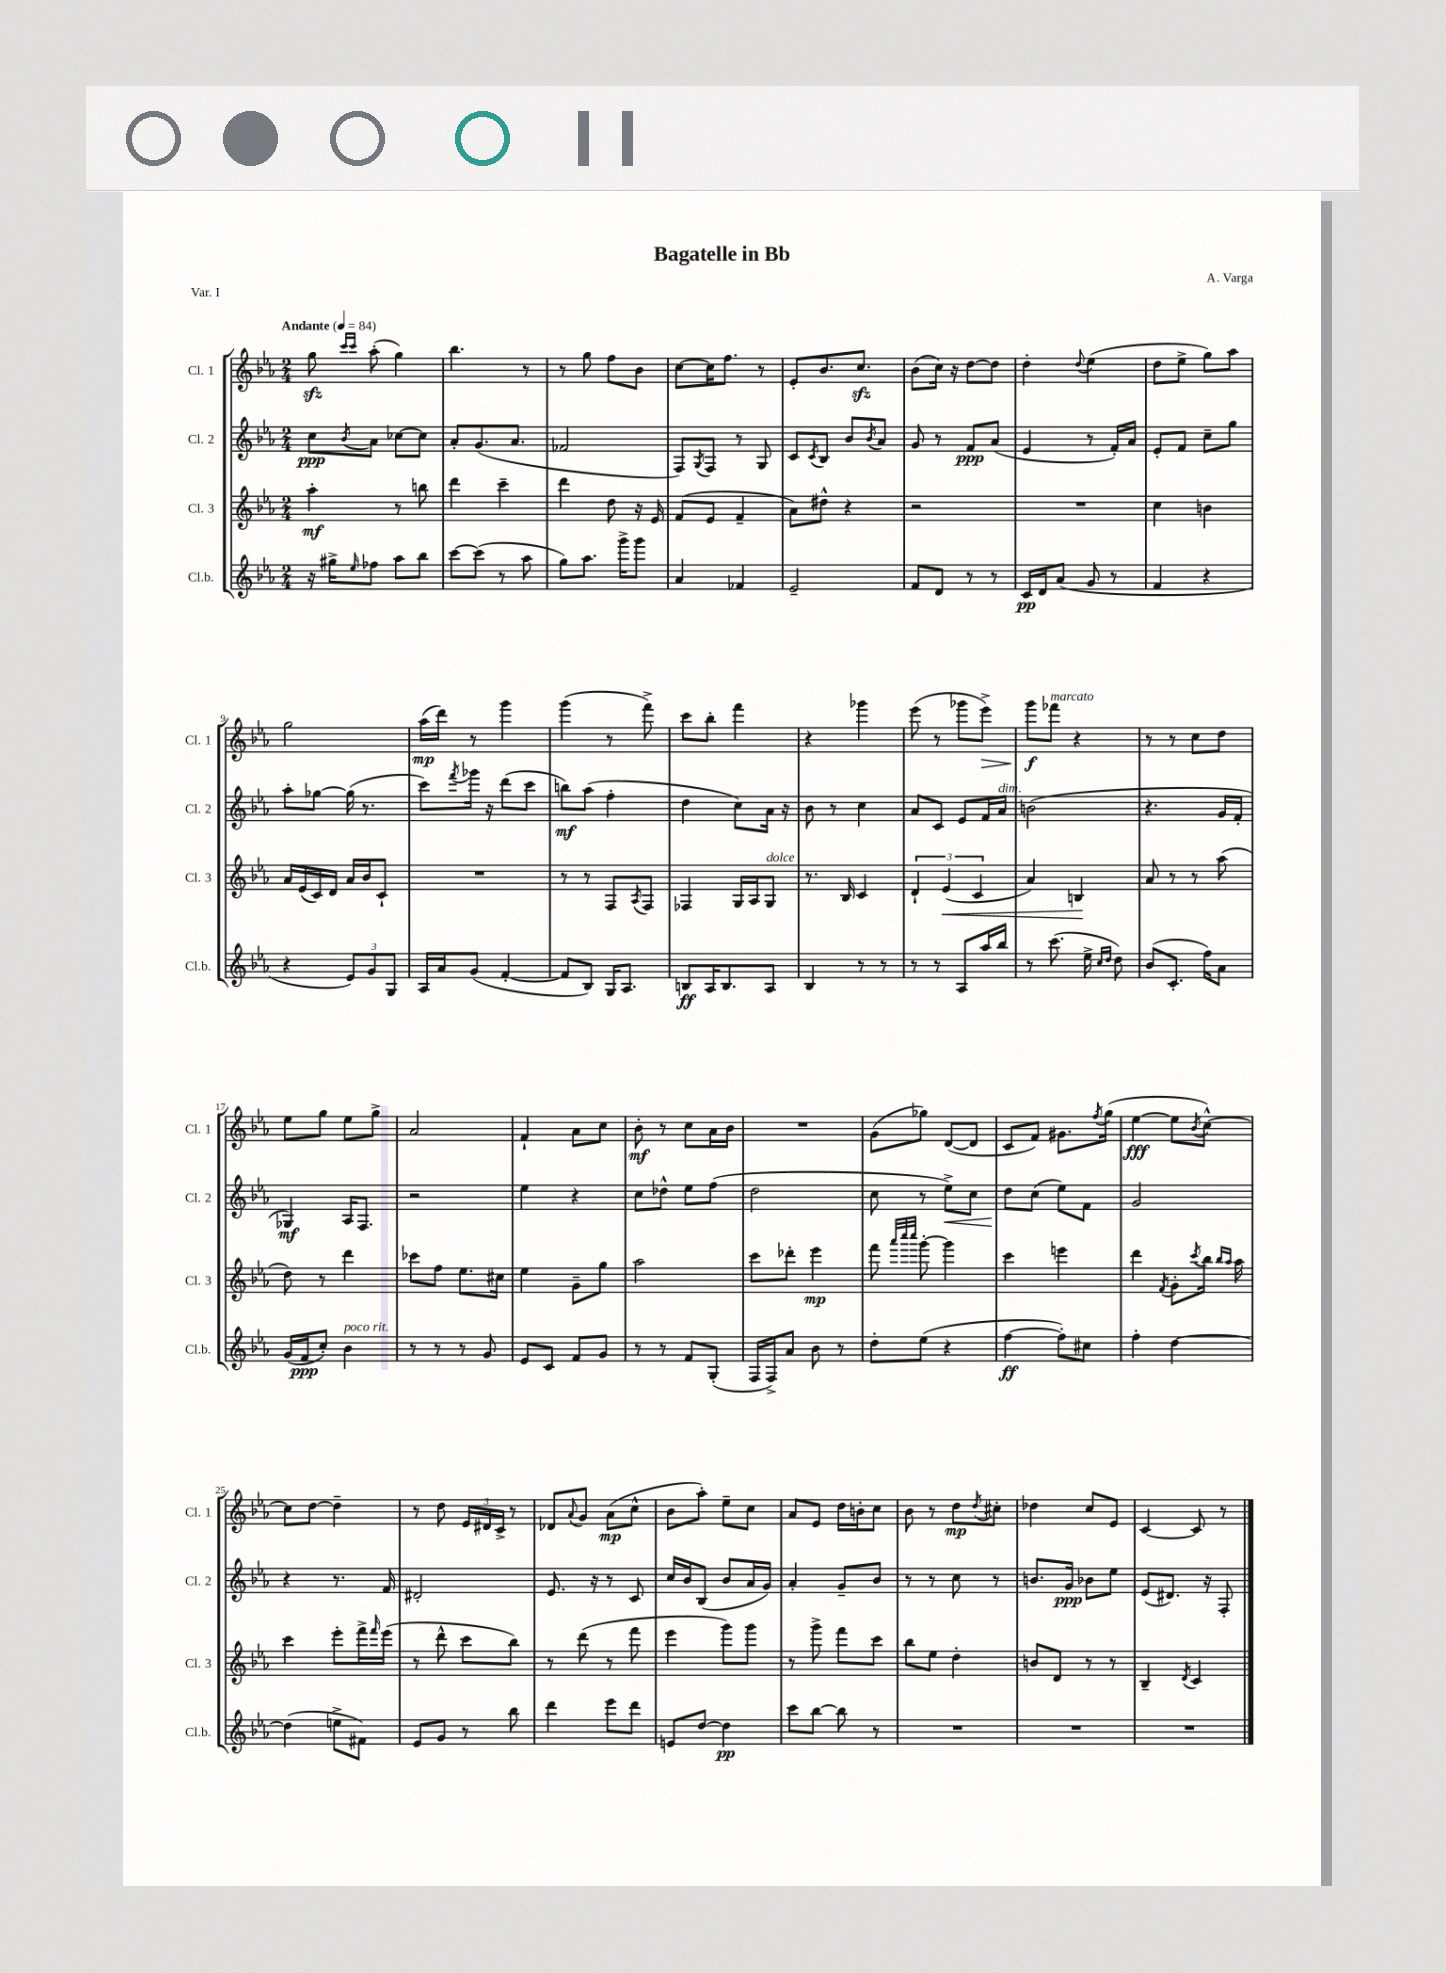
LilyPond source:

\header { title = "Bagatelle in Bb" composer = "A. Varga" piece = "Var. I" }
<<
\new StaffGroup <<
\new Staff = "s0" \with { instrumentName = "Cl. 1" shortInstrumentName = "Cl. 1" } {
    \clef treble \key ees \major \numericTimeSignature \time 2/4 \tempo "Andante" 4 = 84
    g''8\sfz \grace { c'''16 c'''16 } aes''8-.( g''4) |
    bes''4. r8 |
    r8 g''8 f''8 bes'8 |
    c''8~ c''16 f''8. r8 |
    ees'8-. bes'8. c''8.\sfz |
    bes'8( c''16) r16 d''8~ d''8 |
    d''4-. \appoggiatura { d''8 } ees''4( |
    d''8 ees''8-> g''8) aes''8 |
    g''2 |
    aes''16\mp( d'''16) r8 g'''4 |
    g'''4( r8 f'''8->) |
    c'''8 bes''8-. f'''4 |
    r4 ges'''4 |
    ees'''8( r8 ges'''8 ees'''8->\>) |
    g'''8\f\! fes'''8^\markup { \italic "marcato" } r4 |
    r8 r8 c''8 d''8 |
    ees''8 g''8 ees''8 g''8-> |
    aes'2 |
    f'4-! aes'8 c''8 |
    bes'8-.\mf r8 c''8 aes'16 bes'16 |
    R2 |
    g'8( ges''8) d'8~( d'8 |
    c'8 f'8) gis'8. \acciaccatura { f''8 } g''16( |
    ees''4~\fff ees''8 \acciaccatura { bes'8 } c''8~-^) |
    c''8 d''8~ d''4-- |
    r8 d''8 \tuplet 3/2 { ees'16 dis'16 c'16-> } r8 |
    des'8 \appoggiatura { aes'8 } g'8 aes'8\mp( c''8-^ |
    bes'8 aes''8-.) ees''8-- c''8 |
    aes'8 ees'8 d''16 b'16-. c''8 |
    bes'8 r8 d''8\mp \acciaccatura { d''8 } cis''8-. |
    des''4 c''8 ees'8 |
    c'4~ c'8 r8 \bar "|." |
}
\new Staff = "s1" \with { instrumentName = "Cl. 2" shortInstrumentName = "Cl. 2" } {
    \clef treble \key ees \major \numericTimeSignature \time 2/4
    c''8\ppp \acciaccatura { bes'8 } aes'8 ces''8~ ces''8 |
    aes'8-. g'8.( aes'8. |
    fes'2 |
    f8) \acciaccatura { g8 } f8 r8 g8 |
    c'8 \acciaccatura { c'8 } bes8 bes'8 \acciaccatura { bes'8 } aes'8 |
    g'8 r8 f'8\ppp aes'8( |
    ees'4 r8 f'16-.) aes'16 |
    ees'8-. f'8 c''8-- g''8 |
    aes''8-. ges''8~ ges''16( r8. |
    c'''8) \acciaccatura { f'''8 } ges'''16 r16 d'''8( c'''8 |
    b''8\mf) aes''8( f''4-. |
    d''4 c''8) aes'16 r16 |
    bes'8 r8 c''4 |
    aes'8 c'8 ees'8 f'16 aes'16^\markup { \italic "dim." } |
    b'2( |
    r4. g'16 f'16-. |
    ges4\mf) aes16 f8. |
    r2 |
    ees''4 r4 |
    c''8 des''8-^ ees''8 f''8( |
    d''2 |
    c''8 r8 ees''8->\<) c''8 |
    d''8\! c''8( ees''8) f'8 |
    g'2 |
    r4 r8. f'16 |
    dis'2-. |
    ees'8. r16 r8 c'8 |
    c''16 bes'16 bes8( bes'8 aes'16 g'16) |
    aes'4-. g'8-- bes'8 |
    r8 r8 c''8 r8 |
    b'8. g'16\ppp bes'8 ees''8 |
    ees'8( dis'8.) r16 f8-. \bar "|." |
}
\new Staff = "s2" \with { instrumentName = "Cl. 3" shortInstrumentName = "Cl. 3" } {
    \clef treble \key ees \major \numericTimeSignature \time 2/4
    aes''4-.\mf r8 b''8 |
    d'''4 c'''4-- |
    d'''4 d''8 r16 ees'16 |
    f'8( ees'8 f'4-- |
    aes'8) dis''8-^ r4 |
    r2 |
    R2 |
    c''4 b'4 |
    aes'16 ees'16( c'16) d'16 aes'16 bes'16 c'8-! |
    R2 |
    r8 r8 f8 \acciaccatura { aes8 } f8 |
    fes4 g16 aes16 g8^\markup { \italic "dolce" } |
    r8. bes16 c'4 |
    \tuplet 3/2 { d'4-! ees'4\<( c'4 } |
    aes'4) b4\! |
    aes'8 r8 r8 aes''8( |
    d''8) r8 d'''4 |
    ces'''8 f''8 ees''8. cis''16 |
    ees''4 g'8-- g''8 |
    aes''2 |
    c'''8 des'''8-. ees'''4\mp |
    f'''8 \grace { aes'''32 c''''32 c''''32 } g'''8~-. g'''4 |
    c'''4 e'''4 |
    d'''4 \acciaccatura { f'8 } g'8-. \acciaccatura { c'''8 } bes''16 \grace { bes''16 aes''16 } aes''16 |
    c'''4 ees'''8-. f'''16-> \grace { f'''16 } ees'''16( |
    r8 d'''8-^ c'''8 bes''8) |
    r8 d'''8( r8 f'''8 |
    ees'''4 g'''8) g'''8 |
    r8 g'''8-> f'''8 c'''8 |
    bes''8 ees''8 d''4-. |
    b'8 d'8 r8 r8 |
    bes4-- \acciaccatura { d'8 } c'4 \bar "|." |
}
\new Staff = "s3" \with { instrumentName = "Cl.b." shortInstrumentName = "Cl.b." } {
    \clef treble \key ees \major \numericTimeSignature \time 2/4
    r16 gis''16-> \grace { ees''16 } fes''8 aes''8 bes''8 |
    c'''8~ c'''8( r8 aes''8 |
    g''8) aes''8. g'''16-> g'''8 |
    aes'4 fes'4 |
    ees'2-- |
    f'8 d'8 r8 r8 |
    c'16\pp d'16 aes'8( g'8 r8 |
    f'4 r4 |
    r4 \tuplet 3/2 { ees'8) g'8 g8 } |
    aes16 aes'16 g'8( f'4~-. |
    f'8 bes8) g16 aes8. |
    b8\ff aes16 b8. aes8 |
    bes4 r8 r8 |
    r8 r8 aes8 aes''16 bes''16 |
    r8 c'''8.( ees''16-> \grace { c''16 d''16 } d''8) |
    bes'8( c'8.-. f''16) aes'8 |
    g'16( f'16\ppp c''8-.) bes'4^\markup { \italic "poco rit." } |
    r8 r8 r8 g'8 |
    ees'8 c'8 f'8 g'8 |
    r8 r8 f'8 g8-.( |
    f16 f16->) aes'8 bes'8 r8 |
    d''8-. ees''8( r4 |
    f''4~\ff f''8-.) cis''8 |
    f''4-. d''4~ |
    d''4( e''8-> fis'8) |
    ees'8 g'8 r8 bes''8 |
    d'''4 ees'''8 d'''8 |
    e'8 d''8~ d''4\pp |
    c'''8 bes''8~ bes''8 r8 |
    R2 |
    R2 |
    R2 \bar "|." |
}
>>
>>
